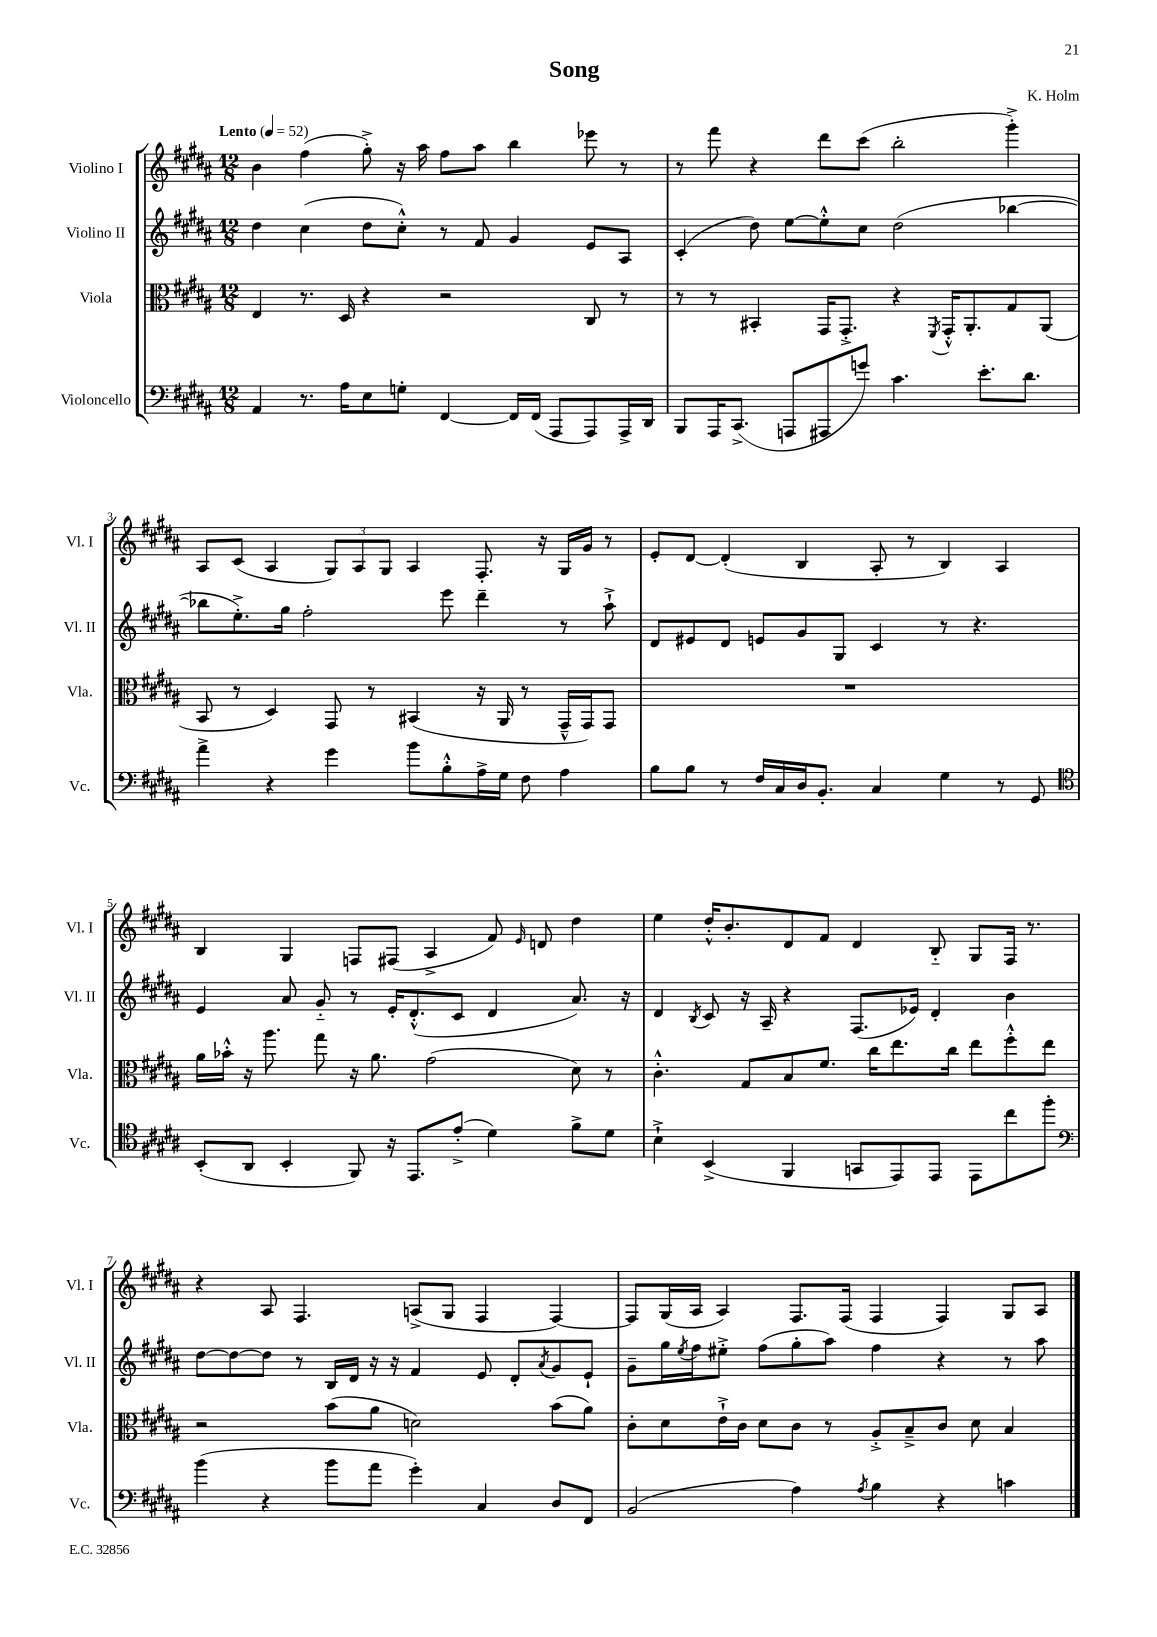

**kern	**kern	**kern	**kern
*staff4	*staff3	*staff2	*staff1
*clefF4	*clefC3	*clefG2	*clefG2
*k[f#c#g#d#a#]	*k[f#c#g#d#a#]	*k[f#c#g#d#a#]	*k[f#c#g#d#a#]
*M12/8	*M12/8	*M12/8	*M12/8
*MM52	*MM52	*MM52	*MM52
4AA#	4E	4dd#	4b
8.r	8.r	(4cc#	(4ff#
16A#	16D#	.	.
8E	4r	8dd#	8gg#'^)
8G'	.	8cc#'^^)	16r
.	.	.	16aa#
[4FF#	2r	8r	8ff#
.	.	8f#	8aa#
16FF#]	.	4g#	4bb
(16FF#	.	.	.
8AAA#	.	.	.
8AAA#)	8C#	8e	8eee-
16AAA#^	8r	8A#	8r
16DD#	.	.	.
=	=	=	=
8BBB	8r	(4c#'	8r
16AAA#	8r	.	8fff#
(8.CC#^	.	.	.
.	4BB#'	8dd#)	4r
8AAA	.	[8ee	.
8AAA#	16GG#	8ee'^^]	8ddd#
.	8.GG#'^	.	.
8g)	.	8cc#	(8ccc#
4.c#	4r	(2dd#	2bb'
.	8qFF#	.	.
.	16GG#'^^	.	.
.	8.AA#'	.	.
8.e'	.	.	.
.	8G#	[4bb-	4ggg#'^)
8.d#	.	.	.
.	(8AA#	.	.
=	=	=	=
4a#^	8BB	8bb-]	8A#
.	8r	8.ee'^)	(8c#
4r	4D#)	.	4A#
.	.	16gg#	.
.	.	2ff#'	.
4g#	8GG#	.	12G#)
.	.	.	12A#
.	8r	.	.
.	.	.	12G#
8b	(4BB#	.	4A#
8B'^^	.	8eee	.
16A#^	16r	4ddd#~	8.F#'
16G#	16AA#	.	.
8F#	8r	.	.
.	.	.	16r
4A#	16GG#~^^	8r	16G#
.	16GG#)	.	16g#
.	8GG#	8aa#`^	8r
=	=	=	=
8B	1.r	8d#	8e'
8B	.	8e#	[8d#
8r	.	8d#	(4d#']
16F#	.	8e	.
16C#	.	.	.
16D#	.	8g#	4B
8.BB'	.	.	.
.	.	8G#	.
4C#	.	4c#	8A#'
.	.	.	8r
4G#	.	8r	4B)
.	.	4.r	.
8r	.	.	4A#
8GG#	.	.	.
=	=	=	=
*clefC4	*	*	*
(8BB'	16a#	4e	4B
.	16b-'^^	.	.
8AA#	16r	.	.
.	8.aa#	.	.
4BB'	.	8a#	4G#
.	8gg#	8g#'~	.
8FF#)	16r	8r	8F
.	8.a#	.	.
16r	.	16e'	(8F#
8.EE	.	(8.d#'^^	.
.	(2g#	.	4A#^
(8e'^	.	8c#	.
4d#)	.	4d#	8f#)
.	.	.	16qqe
.	.	.	8d
8f#^	8d#)	8.a#)	4dd#
8d#	8r	.	.
.	.	16r	.
=	=	=	=
4B`^	4.c#'^^	4d#	4ee
.	.	8qB	.
(4BB^	.	8c#	16dd#'^^
.	.	.	8.b'
.	8G#	16r	.
.	.	16A#~	.
4FF#	8B	4r	8d#
.	8.f#	.	8f#
8GG	.	(8.F#	4d#
.	16cc#	.	.
8EE)	8.ee	.	.
.	.	16e-)	.
8EE	.	4d#'	8B'~
.	16cc#	.	.
8EE	8ee	.	8G#
8cc#	8ff#'^^	4b	16F#
.	.	.	8.r
8ff#'	8ee	.	.
=	=	=	=
*clefF4	*	*	*
(4b	2r	[8dd#	4r
.	.	8dd#_	.
4r	.	8dd#]	8A#
.	.	8r	4.F#
8b	(8b	16B	.
.	.	16d#	.
8a#	8a#	16r	.
.	.	16r	.
4g#')	2d)	4f#	(8A^
.	.	.	8G#
4C#	.	8e	4F#
.	.	8d#'	.
.	.	8qa#	.
8D#	(8b	8g#	[4F#)
8FF#	8a#)	8e`	.
=	=	=	=
(2BB	8c#'	8g#~	8F#]
.	8d#	16gg#	(16G#
.	.	8qee	.
.	.	16ff#	16A#
.	16e`^	8ee#'^	4A#)
.	16c#	.	.
.	8d#	(8ff#	.
4A#)	8c#	8gg#'	8.F#
.	8r	8aa#)	.
.	.	.	(16F#
8qA#	.	.	.
4B	8A#'^	4ff#	4F#
.	8B~^	.	.
4r	8c#	4r	4F#)
.	8d#	.	.
4c	4B	8r	8G#
.	.	8aa#	8A#
==	==	==	==
*-	*-	*-	*-
